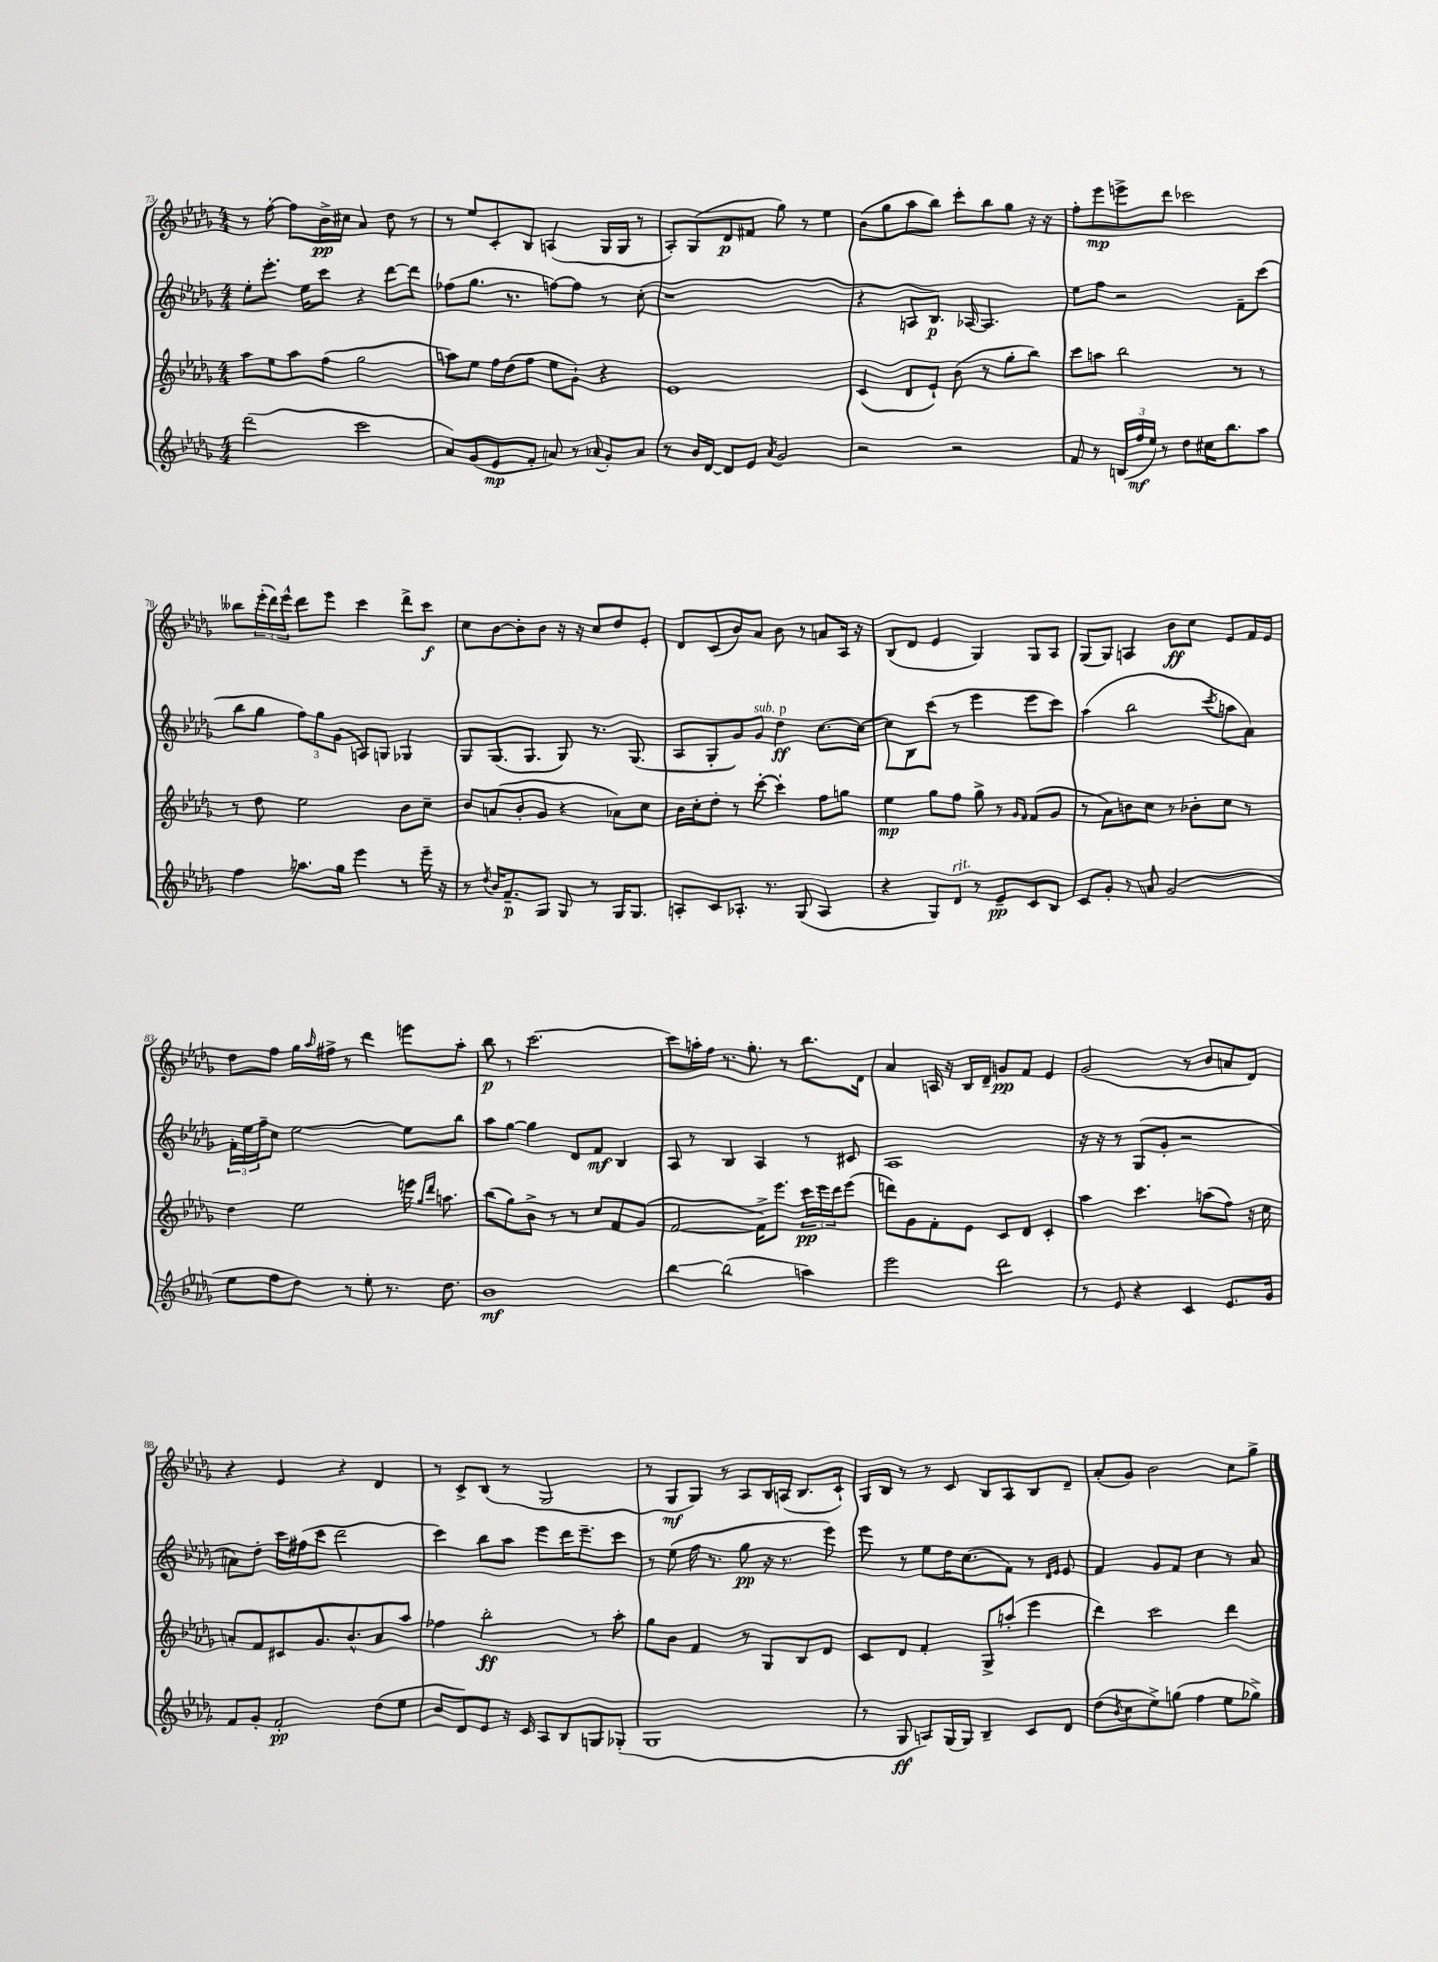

**kern	**dynam	**kern	**dynam	**kern	**dynam	**kern	**dynam
*part4	*part4	*part3	*part3	*part2	*part2	*part1	*part1
*staff4	*staff4	*staff3	*staff3	*staff2	*staff2	*staff1	*staff1
*clefG2	*	*clefG2	*	*clefG2	*	*clefG2	*
*k[b-e-a-d-g-]	*	*k[b-e-a-d-g-]	*	*k[b-e-a-d-g-]	*	*k[b-e-a-d-g-]	*
*M4/4	*	*M4/4	*	*M4/4	*	*M4/4	*
=73	=73	=73	=73	=73	=73	=73	=73
(2ddd-\	.	8aa-\L	.	8ee-'\L	.	8r	.
.	.	8ee-\	.	8.eee-'\J	.	[8ff'\	.
.	.	8aa-\	.	.	.	8ff\L]	.
.	.	.	.	16ee-\KL	.	.	.
.	.	(8ff\J	.	8ccc\J	.	16b-^\L	pp
.	.	.	.	.	.	16cc#X\JJ	.
2ccc\	.	2gg-\	.	4r	.	4a-/	.
.	.	.	.	[8ddd-\L	.	8dd-\	.
.	.	.	.	8ddd-\J]	.	8r	.
=74	=74	=74	=74	=74	=74	=74	=74
8a-/L)	.	8aan\L)	.	(8ff-X\L	.	8r	.
(8g-/	.	8ee-\J	.	8.gg-\J	.	8ee-/L	.
8e-/	mp	16ff\LL	.	.	.	8c'/	.
.	.	(16dd-\J	.	8.r	.	.	.
8f'/J	.	8ff\J	.	.	.	8B-/J	.
8an/)	.	8ee-\L	.	[8ffn\L)	.	(4An/	.
8r	.	8g-`\J)	.	8ff\J]	.	.	.
8qqa-X/	.	.	.	.	.	.	.
8g-'/L	.	4r	.	8r	.	16G-/LL	.
.	.	.	.	.	.	16G-/JJ	.
8a-/J	.	.	.	(8cc'\	.	8r	.
=75	=75	=75	=75	=75	=75	=75	=75
8r	.	1e-	.	1r	.	8A-'/L)	.
16b-/LL	.	.	.	.	.	(8G-/	.
[16d-/JJ	.	.	.	.	.	.	.
8d-/L]	.	.	.	.	.	8d-/	p
8e-/J	.	.	.	.	.	8f#X/J	.
8qa-/	.	.	.	.	.	.	.
2g-/	.	.	.	.	.	8gg-\)	.
.	.	.	.	.	.	8r	.
.	.	.	.	.	.	4ee-\	.
=76	=76	=76	=76	=76	=76	=76	=76
2r	.	(4c/	.	4r	.	(8b-\L	.
.	.	.	.	.	.	8gg-\	.
.	.	8d-/L	.	8An/L	.	8aa-\	.
.	.	8e-`/J)	.	8.B-/J)	p	8bb-\J)	.
2r	.	(8b-\	.	.	.	8ccc'\L	.
.	.	.	.	[16A-X/	.	.	.
.	.	8r	.	4.A-/]	.	8bb-\	.
.	.	8gg-'\L	.	.	.	8gg-\J	.
.	.	8bb-\J)	.	.	.	16r	.
.	.	.	.	.	.	16r	.
=77	=77	=77	=77	=77	=77	=77	=77
8f/	.	8ccc\L	.	8ee-\L	.	8ff'\L	.
8r	.	8aan\J	.	8ff\J	.	8eee-\	mp
(24Bn/LL	.	2bb-\	.	2r	.	8eeen^\	.
24ff/	mf	.	.	.	.	.	.
24ee-/JJ)	.	.	.	.	.	.	.
8r	.	.	.	.	.	8ddd-\J	.
8dd-\L	.	.	.	.	.	2ccc-X\	.
16cc#X\K	.	.	.	.	.	.	.
8.bb-\	.	.	.	.	.	.	.
.	.	8r	.	8f~\L	.	.	.
8aa-\J	.	8r	.	(8ccc\J	.	.	.
!!LO:LB:g=z
=78	=78	=78	=78	=78	=78	=78	=78
4ff\	.	8r	.	8bb-\L	.	8bb--X\L	.
.	.	8dd-\	.	8gg-\J	.	(24eee-'\L	.
.	.	.	.	.	.	24ddd-\)	.
.	.	.	.	.	.	24eee-^^\JJ	.
8.aan\L	.	2ee-\	.	12ff\L)	.	8ddd-\L	.
.	.	.	.	12gg-\	.	.	.
.	.	.	.	.	.	8eee-\J	.
.	.	.	.	(12g-\J	.	.	.
16gg-\Jk	.	.	.	.	.	.	.
4eee-\	.	.	.	8An/L)	.	4ccc\	.
.	.	.	.	8Gn/J	.	.	.
8r	.	8b-\L	.	4G-X/	.	8ddd-^\L	.
16eee-~\	.	8cc~\J	.	.	.	8ccc\J	f
16r	.	.	.	.	.	.	.
=79	=79	=79	=79	=79	=79	=79	=79
8r	.	8b-/L	.	8G-/L	.	8cc\L	.
8qdd-/	.	.	.	.	.	.	.
16b-/KL	.	(8an/	.	(8.G-/	.	[8b-\	.
8.f~/	p	.	.	.	.	.	.
.	.	8b-'/	.	.	.	8b-'\]	.
.	.	.	.	8.G-/J	.	.	.
8G-/J	.	8g-/J	.	.	.	8b-\J	.
8G-/	.	4r	.	8G-/)	.	16r	.
.	.	.	.	.	.	16r	.
8r	.	.	.	8.r	.	8cc/L	.
16G-/KL	.	8a-X\L)	.	.	.	8dd-/	.
8.G-/J	.	.	.	(8.G-/	.	.	.
.	.	8cc\J	.	.	.	8e-'/J	.
=80	=80	=80	=80	=80	=80	=80	=80
8An'/L	.	16b-\LL	.	8A-/L	.	8d-/L	.
.	.	16cc'\J	.	.	.	.	.
8c/	.	8dd-'\J	.	8G-'/	.	(8c/	.
8.A-X'/J	.	8r	.	8g-/)	.	8b-/)	.
!	!	!	!	!LO:TX:a:i:t=sub. p	!	!	!
.	.	[8ccc'\	.	8g-/J	.	8a-/J	.
8.r	.	.	.	.	.	.	.
.	.	4ccc'\]	.	4dd-\	ff	8b-\	.
(8G-/	.	.	.	.	.	8r	.
4A-/	.	8ff\L	.	[8.cc\L	.	8an/L	.
.	.	8ggn\J	.	.	.	16A-/Jk	.
.	.	.	.	16cc\Jk_	.	16r	.
=81	=81	=81	=81	=81	=81	=81	=81
4r	.	4ee-\	mp	8cc\L]	.	(8B-/L	.
.	.	.	.	8B-\	.	8d-/J	.
8G-/L)	.	8gg-\L	.	(8ccc\J	.	4e-/	.
!LO:TX:a:i:t=rit.	!	!	!	!	!	!	!
8d-/J	.	8ff\J	.	8r	.	.	.
8r	.	8gg-^\	.	4eee-\	.	4G-/)	.
8e-~/L	pp	8r	.	.	.	.	.
.	.	16qqg-/LL	.	.	.	.	.
.	.	16qqf/JJ	.	.	.	.	.
8c/	.	(8f/L	.	8eee-\L	.	8G-/L	.
8B-/J	.	8g-/J	.	8ccc\J)	.	8A-/J	.
=82	=82	=82	=82	=82	=82	=82	=82
8c/L	.	8r	.	(4aa-\	.	(8G-/L	.
8g-'/J	.	8a-\L)	.	.	.	8G-/J)	.
8r	.	8bn\	.	2bb-\	.	4An/	.
8an/	.	8cc\J	.	.	.	.	.
(2g-/	.	8r	.	.	.	8b-\L	ff
.	.	8b-X'\L	.	.	.	8cc\J	.
.	.	.	.	8qccc/	.	.	.
.	.	8cc\J	.	8aan\L	.	8e-/L	.
.	.	8r	.	8a-\J)	.	16f/L	.
.	.	.	.	.	.	16e-/JJ	.
!!LO:LB:g=z
=83	=83	=83	=83	=83	=83	=83	=83
8ee-\L	.	4dd-\	.	24f'\LL	.	8dd-\L	.
.	.	.	.	24ee-\	.	.	.
.	.	.	.	24ff~\J	.	.	.
8ff\	.	.	.	8cc\J	.	8ff\J	.
8dd-\J)	.	2ee-\	.	[2ee-\	.	16gg-\LL	.
.	.	.	.	.	.	16qqaa-/	.
.	.	.	.	.	.	16ff#X^\JJ	.
8r	.	.	.	.	.	8r	.
8ee-'\	.	.	.	.	.	4ddd-\	.
8.r	.	.	.	.	.	.	.
.	.	16eeen\	.	8ee-\L]	.	8eeen\L	.
.	.	16qqgg-/LL	.	.	.	.	.
.	.	16qqddd-/JJ	.	.	.	.	.
8.dd-\	.	8.aan\	.	.	.	.	.
.	.	.	.	8bb-\J	.	8aa-'\J	.
=84	=84	=84	=84	=84	=84	=84	=84
1b-	mf	(8bb-\L	.	8aa-\L	.	8bb-\	p
.	.	8gg-\)	.	[8gg-\J	.	8r	.
.	.	8b-^\J	.	4gg-\]	.	[2.ccc\	.
.	.	8r	.	.	.	.	.
.	.	8r	.	8d-/L	.	.	.
.	.	8cc/L	.	8f/J	mf	.	.
.	.	8f/	.	4B-/	.	.	.
.	.	(8g-/J	.	.	.	.	.
=85	=85	=85	=85	=85	=85	=85	=85
[4bb-\	.	[2f/	.	8A-/	.	8ccc\L]	.
.	.	.	.	8r	.	16aan'\L	.
.	.	.	.	.	.	16ff\JJ	.
(2bb-\]	.	.	.	4B-/	.	8.r	.
.	.	.	.	.	.	8.gg-'\	.
.	.	16f^\KL])	.	4A-/	.	.	.
.	.	8.eee-\J	.	.	.	.	.
.	.	.	.	.	.	8r	.
4aan\)	.	24ccc\LL	pp	8r	.	8.bb-\L	.
.	.	24eee-\	.	.	.	.	.
.	.	24ddd-\J	.	.	.	.	.
.	.	(8eee-\J	.	8c#X/	.	.	.
.	.	.	.	.	.	16d-\Jk	.
=86	=86	=86	=86	=86	=86	=86	=86
2eee-\	.	8dddn\L)	.	1A-	.	4a-/	.
.	.	8g-\	.	.	.	.	.
.	.	8f'\	.	.	.	16An/	.
.	.	.	.	.	.	16r	.
.	.	8e-\J	.	.	.	16B-/LL	.
.	.	.	.	.	.	16d-~/JJ	.
2ddd-\	.	8c/L	.	.	.	8gn/L	pp
.	.	8d-/J	.	.	.	8f/J	.
.	.	4c'/	.	.	.	4e-/	.
=87	=87	=87	=87	=87	=87	=87	=87
8r	.	4aa-\	.	16r	.	(2g-/	.
.	.	.	.	16r	.	.	.
8e-/	.	.	.	8r	.	.	.
4r	.	4.ccc\	.	(8G-/L	.	.	.
.	.	.	.	8g-'/J	.	.	.
4c/	.	.	.	2r	.	8r	.
.	.	(8aan\L	.	.	.	8b-/L	.
8.e-/L	.	8ff\J)	.	.	.	8an/	.
.	.	16r	.	.	.	8d-/J)	.
16g-/Jk	.	16cc\	.	.	.	.	.
!!LO:LB:g=z
=88	=88	=88	=88	=88	=88	=88	=88
8f/L	.	8an'/L	.	8an\L)	.	4r	.
8g-'/J	.	8f/	.	8dd-'\J	.	.	.
2f'/	pp	8c#X/	.	16ccc\LL	.	4e-/	.
.	.	.	.	(16ff#X\J	.	.	.
.	.	8.g-/	.	8ccc\J	.	.	.
.	.	.	.	2ddd-\	.	4r	.
.	.	8.b-^^/	.	.	.	.	.
(8dd-\L	.	8a/	.	.	.	4d-/	.
8ee-\J	.	8aa-/J	.	.	.	.	.
=89	=89	=89	=89	=89	=89	=89	=89
8b-/L	.	4ff-X\	.	4ccc\)	.	8r	.
8d-/)	.	.	.	.	.	8c^/L	.
8e-/J	.	2bb-'\	ff	8bb-\L	.	(8B-/J	.
16r	.	.	.	8aa-\J	.	8r	.
16c/	.	.	.	.	.	.	.
8A-/L	.	.	.	8eee-\L	.	2G-/	.
8B-/	.	.	.	16ddd-\K	.	.	.
.	.	.	.	8.eee-~\	.	.	.
8Gn/	.	8r	.	.	.	.	.
(8G-X'/J	.	8aa-'\	.	8ccc\J	.	.	.
=90	=90	=90	=90	=90	=90	=90	=90
1G-	.	8gg-\L	.	8r	.	8r	.
.	.	8b-\J	.	(8ee-\	.	8G-/L	mf
.	.	4f/	.	16ff\	.	8G-/J)	.
.	.	.	.	8.r	.	.	.
.	.	.	.	.	.	8r	.
.	.	8r	.	8gg-\	pp	8A-/L	.
.	.	8G-/L	.	16r	.	16B-/L	.
.	.	.	.	8.r	.	(16An/JJ	.
.	.	8B-/	.	.	.	8.B-/L	.
.	.	8d-/J	.	8eee-\)	.	.	.
.	.	.	.	.	.	16c`/Jk)	.
=91	=91	=91	=91	=91	=91	=91	=91
8r	.	8c/L	.	8eee-\	.	16G-/LL	.
.	.	.	.	.	.	16B-/JJ	.
8G-/	ff	8d-/J	.	8r	.	8r	.
8An/L)	.	4f'/	.	8ee-\L	.	8r	.
(16G-/L	.	.	.	16dd-\K	.	8c/	.
16G-/JJ)	.	.	.	(8.cc\	.	.	.
4B-~/	.	8G-^/L	.	.	.	8B-/L	.
.	.	(8aan'/J	.	8f\J)	.	8A-/	.
8c/L	.	4eee-\	.	8r	.	8B-/	.
.	.	.	.	16qqd-/LL	.	.	.
.	.	.	.	16qqe-/JJ	.	.	.
8d-/J	.	.	.	8e-/	.	8d-~/J	.
=92	=92	=92	=92	=92	=92	=92	=92
(8dd-\L	.	4ddd-\)	.	4f/	.	(8a-'/L	.
8qb-/	.	.	.	.	.	.	.
8cc\	.	.	.	.	.	8g-/J)	.
8ee-^\)	.	2ccc\	.	8g-/L	.	2b-\	.
(8ggn\J	.	.	.	8f/J	.	.	.
4ff\	.	.	.	4cc\	.	.	.
8ee-\L	.	4ddd-\	.	8r	.	8cc\L	.
8gg-X^\J)	.	.	.	8a-/	.	8gg-^\J	.
==	==	==	==	==	==	==	==
*-	*-	*-	*-	*-	*-	*-	*-
